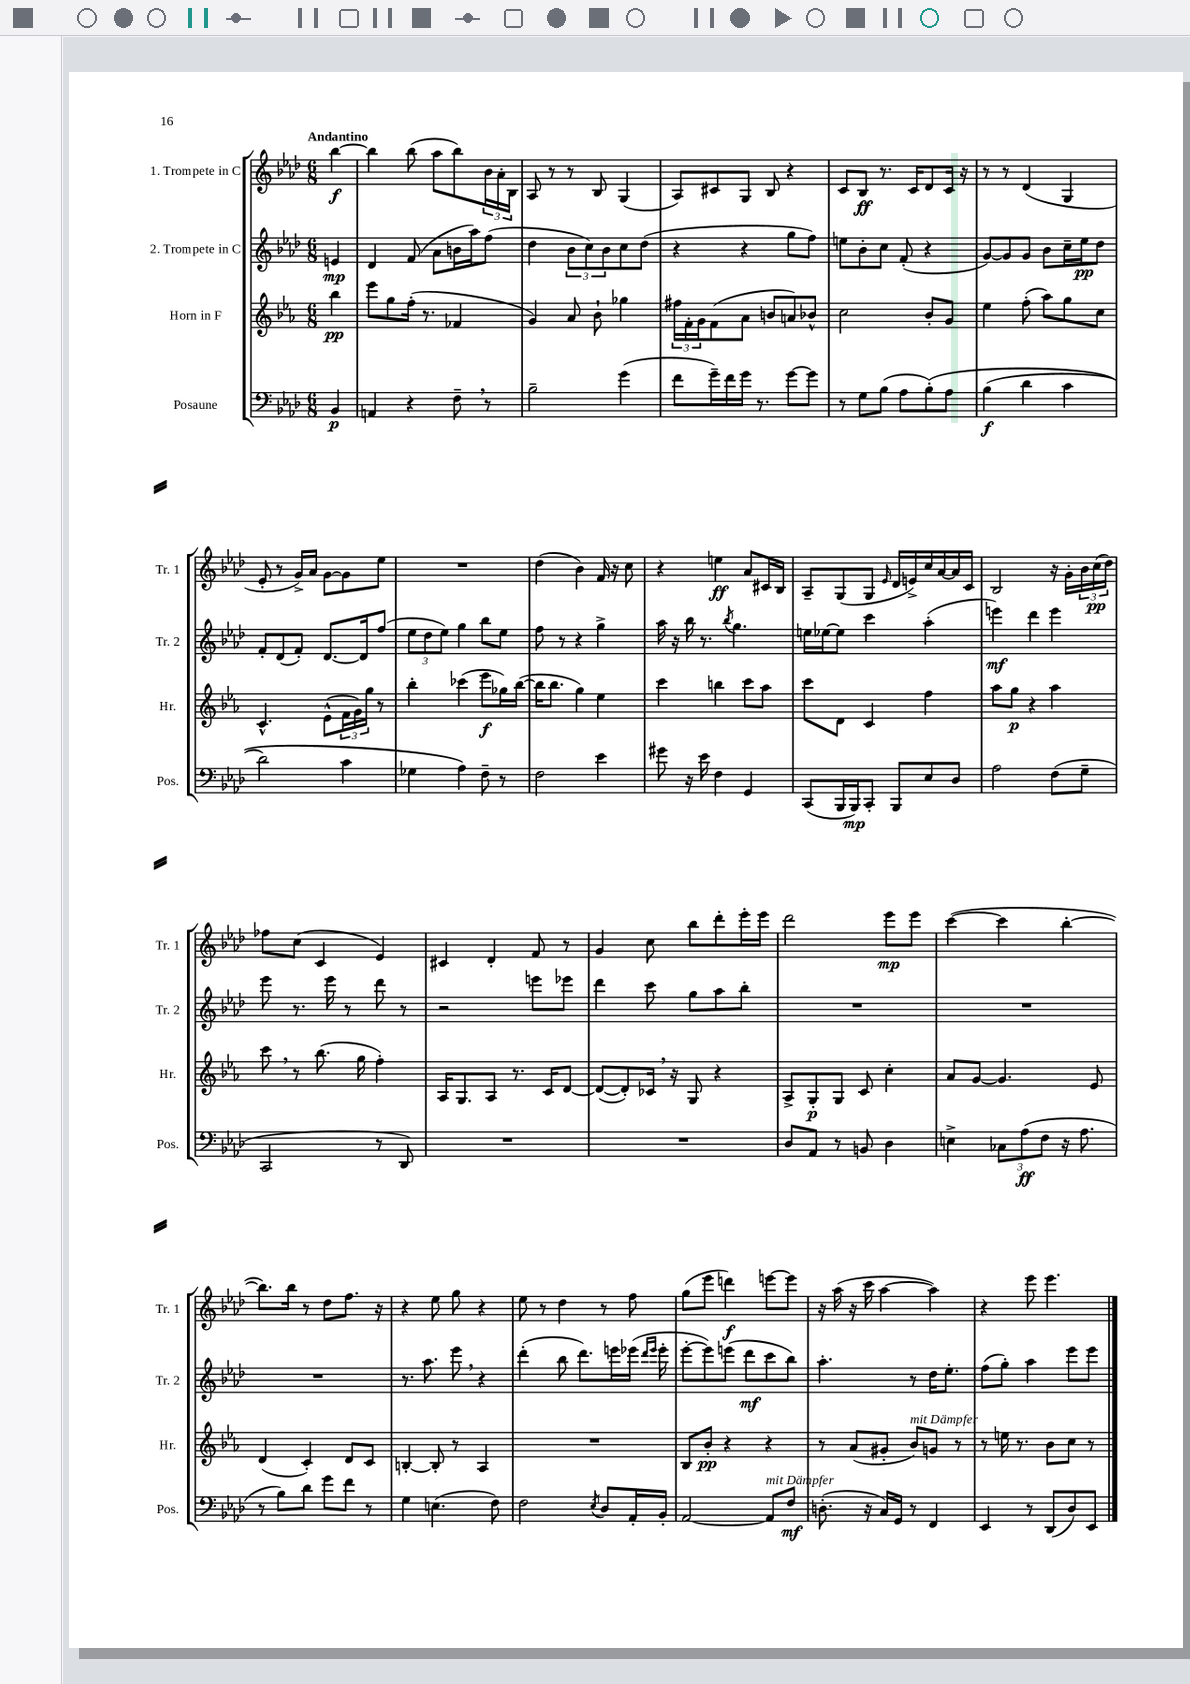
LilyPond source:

<<
\new StaffGroup <<
\new Staff = "s0" \with { instrumentName = "1. Trompete in C" shortInstrumentName = "Tr. 1" } {
    \clef treble \key aes \major \numericTimeSignature \time 6/8 \partial 4 \tempo "Andantino"
    bes''4~\f |
    bes''4 bes''8( aes''8 bes''8) \tuplet 3/2 { bes'16 aes'16-. bes16 } |
    aes8 r8 r8 bes8 g4( |
    aes8) cis'8 g8 bes8 r4 |
    c'8 bes8\ff r8. c'16 des'8 c'16 r16 |
    r8 r8 des'4( g4 |
    ees'8-. r8 g'16->) aes'16 g'8~ g'8 ees''8 |
    R2. |
    des''4( bes'4) f'16 r16 c''8 |
    r4 e''4\ff aes'8 cis'16 bes16 |
    aes8-- g8( g8 \grace { ees'16 } des'16 e'16->) c''16 aes'16~ aes'16 c'16 |
    bes2 r16 g'16-. \tuplet 3/2 { bes'16 c''16\pp( des''16) } |
    fes''8 c''8( c'4 ees'4) |
    cis'4 des'4-. f'8 r8 |
    g'4 c''8 bes''8 des'''8-. ees'''16-. ees'''16 |
    des'''2 ees'''8\mp ees'''8 |
    c'''4~( c'''4 bes''4~-. |
    bes''8.) bes''16 r8 des''8 f''8. r16 |
    r4 ees''8 g''8 r4 |
    ees''8 r8 des''4 r8 f''8 |
    g''8( ees'''8 d'''4\f) e'''8~ e'''8 |
    r16 aes''16( r16 c'''16 aes''4~ aes''4) |
    r4 ees'''8 ees'''4. \bar "|." |
}
\new Staff = "s1" \with { instrumentName = "2. Trompete in C" shortInstrumentName = "Tr. 2" } {
    \clef treble \key aes \major \numericTimeSignature \time 6/8 \partial 4
    e'4\mp |
    des'4 f'8( aes'8 b'16 aes''16) f''8( |
    des''4 \tuplet 3/2 { bes'8 c''8) bes'8 } c''8 des''8( |
    r4 r4 g''8 f''8) |
    e''8 bes'8-. c''8 f'8-.( r4 |
    g'8~) g'8 g'8 bes'8 c''16-- ees''16\pp des''8 |
    f'8-. des'8( f'8-.) des'8.~ des'16 f''8( |
    \tuplet 3/2 { ees''8 des''8 ees''8) } g''4 bes''8 ees''8 |
    f''8 r8 r4 g''4-> |
    aes''16 r16 bes''16 r8. \acciaccatura { bes''8 } g''4. |
    e''16 ees''16~ ees''8 c'''4 aes''4-.( |
    e'''4\mf) des'''4 e'''4 |
    ees'''8 r8. ees'''16 r8 des'''8 r8 |
    r2 e'''8 ees'''8 |
    des'''4 c'''8 g''8 aes''8 bes''8-. |
    R2. |
    R2. |
    R2. |
    r8. aes''8. ees'''8 \breathe r4 |
    des'''4-.( bes''8 des'''8.) e'''16 ees'''16( \grace { des'''16 ees'''16 } ees'''16-. |
    ees'''8~-. ees'''8) e'''8( des'''8\mf c'''8 bes''8) |
    aes''4.-. r8 des''16 ees''8.-. |
    f''8( g''8-.) aes''4 ees'''8 ees'''8 \bar "|." |
}
\new Staff = "s2" \with { instrumentName = "Horn in F" shortInstrumentName = "Hr." } {
    \clef treble \key ees \major \numericTimeSignature \time 6/8 \partial 4
    bes''4\pp |
    ees'''8 g''8 f''16-.( r8. fes'4 |
    g'4) aes'8 bes'8-! ges''4 |
    \tuplet 3/2 { fis''16 f'16-. g'16 } f'8( aes'8 b'8 a'8) bes'8-^ |
    c''2 bes'8-. g'8 |
    ees''4 f''8-.( aes''8) g''8 c''8 |
    c'4.-^ ees'8-^( \tuplet 3/2 { f'16 g'16) g''16 } r8 |
    bes''4-. ces'''4( ees'''8\f ges''16) bes''16~( |
    bes''16 bes''8. g''4) ees''4 |
    c'''4 b''4 c'''8 aes''8 |
    c'''8 d'8 c'4 f''4 |
    aes''8 g''8\p r4 aes''4 |
    c'''8 \breathe r8 bes''8.( g''16 f''4-.) |
    aes16 g8. aes8 r8. c'16 d'8~ |
    d'8~( d'8-.) ces'16 \breathe r16 g8 r4 |
    aes8-> g8-.\p g8 c'8 c''4-. |
    aes'8 g'8~ g'4. ees'8 |
    d'4( c'4-.) d'8 c'8 |
    b4~-. b8-. r8 aes4 |
    R2. |
    bes8 bes'8-.\pp r4 r4 |
    r8 aes'8( gis'8-. bes'8^\markup { \italic "mit Dämpfer" }) g'8 r8 |
    r8 e''16 r8. bes'8 c''8 r8 \bar "|." |
}
\new Staff = "s3" \with { instrumentName = "Posaune" shortInstrumentName = "Pos." } {
    \clef bass \key aes \major \numericTimeSignature \time 6/8 \partial 4
    bes,4\p |
    a,4 r4 f8-- \breathe r8 |
    bes2-- g'4( |
    f'8 g'16--) f'16 g'16 r8. g'8~ g'8 |
    r8 g8 bes8( aes8 bes8-.)\( aes8 |
    bes4\f( des'4 c'4 |
    des'2) c'4 |
    ges4 aes4\) f8-- r8 |
    f2 ees'4 |
    gis'8 r16 ees'16 f4 g,4 |
    c,8( bes,,16 bes,,16\mp) c,8-. bes,,8 ees8 des8 |
    aes2 f8( g8-- |
    c,2 r8 des,8) |
    R2. |
    R2. |
    des8 aes,8 r8 b,8 des4 |
    e4-> \tuplet 3/2 { ces8 aes8\ff( f8 } r16 aes8. |
    r8 bes8) des'8 g'8 f'8 r8 |
    g4 e4.( f8) |
    f2 \acciaccatura { ees8 } des8 aes,16-. bes,16-. |
    aes,2~ aes,8^\markup { \italic "mit Dämpfer" } f8\mf |
    d8.-.( r16 c16) g,16 r8 f,4 |
    ees,4 r8 des,8( des8) ees,8 \bar "|." |
}
>>
>>
\layout { \context { \Score \remove "Bar_number_engraver" } }
